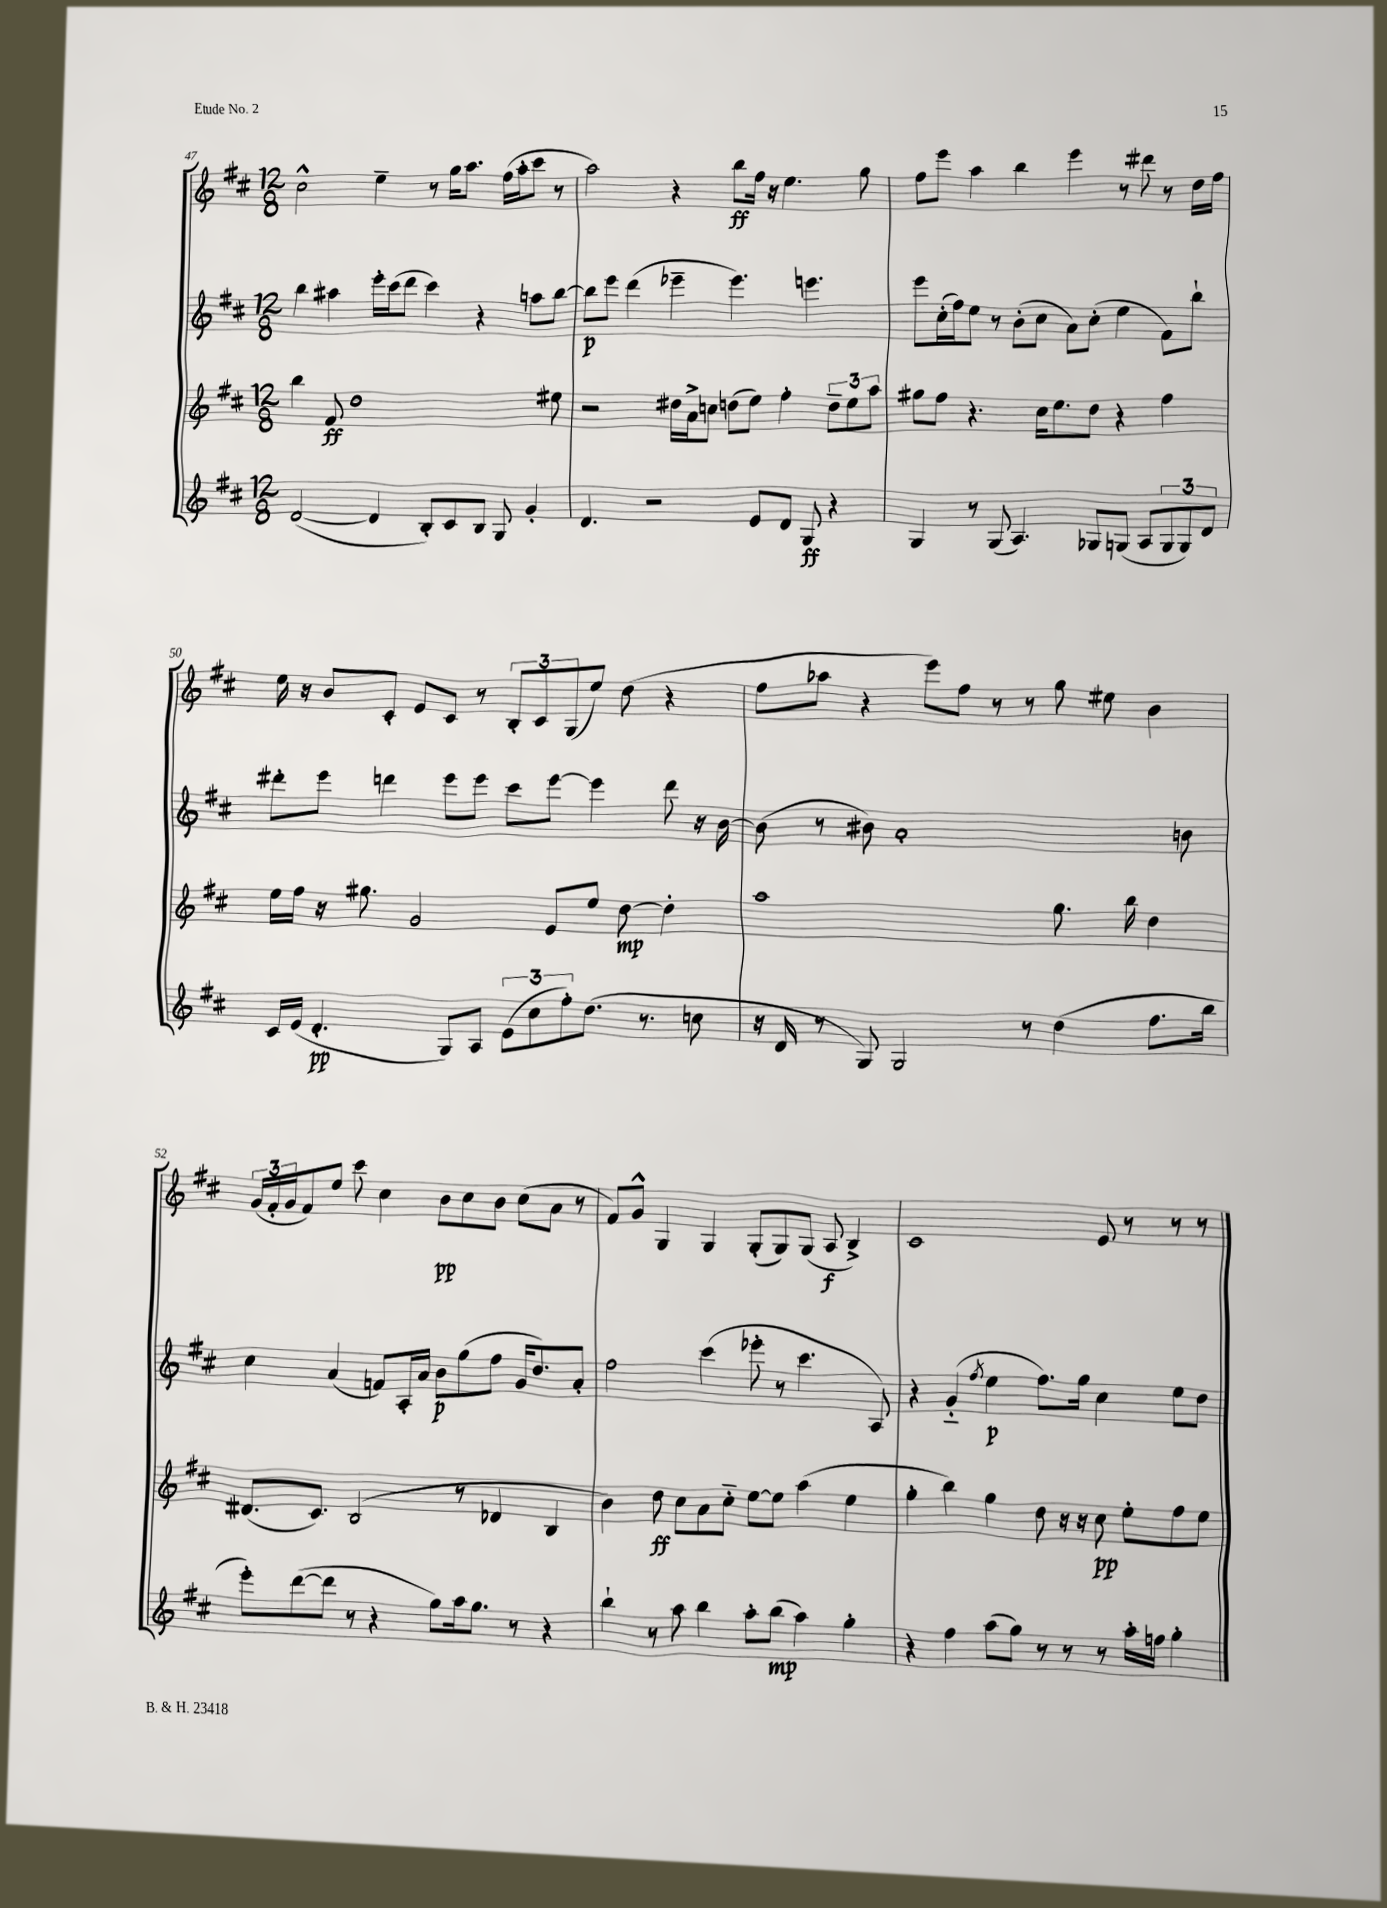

**kern	**dynam	**kern	**dynam	**kern	**dynam	**kern	**dynam
*part4	*part4	*part3	*part3	*part2	*part2	*part1	*part1
*staff4	*staff4	*staff3	*staff3	*staff2	*staff2	*staff1	*staff1
*clefG2	*	*clefG2	*	*clefG2	*	*clefG2	*
*k[f#c#]	*	*k[f#c#]	*	*k[f#c#]	*	*k[f#c#]	*
*M12/8	*	*M12/8	*	*M12/8	*	*M12/8	*
=47	=47	=47	=47	=47	=47	=47	=47
([2d/	.	4bb\	.	4bb\	.	2cc#^^\	.
.	.	8f#/	ff	4aa#X\	.	.	.
.	.	1dd	.	.	.	.	.
4d/]	.	.	.	16eee'\LL	.	4ee~\	.
.	.	.	.	(16ccc#\J	.	.	.
.	.	.	.	8ddd\J	.	.	.
8B'/L)	.	.	.	4ccc#\)	.	8r	.
8c#/	.	.	.	.	.	16gg\KL	.
.	.	.	.	.	.	8.aa\J	.
8B/J	.	.	.	4r	.	.	.
8G/	.	.	.	.	.	(16ff#\LL	.
.	.	.	.	.	.	16aa'\J	.
4g'/	.	.	.	8aan\L	.	8ccc#\J	.
.	.	8ee#X\	.	[8bb\J	.	8r	.
=48	=48	=48	=48	=48	=48	=48	=48
4.d/	.	2r	.	8bb\L]	p	2aa\)	.
.	.	.	.	8eee\J	.	.	.
.	.	.	.	(4ddd\	.	.	.
2r	.	.	.	.	.	.	.
.	.	16dd#X\LL	.	4eee-X~\	.	4r	.
.	.	16a^\J	.	.	.	.	.
.	.	8ccn\J	.	.	.	.	.
.	.	(8ddn\L	.	4.eee-\)	.	8bb\L	ff
8e/L	.	8ee\J)	.	.	.	16ff#\Jk	.
.	.	.	.	.	.	16r	.
8d/J	.	4ff#'\	.	.	.	4.ee\	.
8G/	ff	.	.	4.eeen\	.	.	.
4r	.	12dd~\L	.	.	.	.	.
.	.	12ee\	.	.	.	.	.
.	.	.	.	.	.	8gg\	.
.	.	12aa\J	.	.	.	.	.
=49	=49	=49	=49	=49	=49	=49	=49
4G/	.	8gg#X\L	.	8eee\L	.	8ff#\L	.
.	.	8ff#\J	.	(16cc#'\L	.	8eee\J	.
.	.	.	.	16ff#\J)	.	.	.
8r	.	4.r	.	8ee\J	.	4aa\	.
(8G/	.	.	.	8r	.	.	.
4.A/)	.	.	.	(8b'\L	.	4bb\	.
.	.	16cc#\KL	.	8cc#\J	.	.	.
.	.	8.ee\	.	.	.	.	.
.	.	.	.	8a\L)	.	4eee\	.
8G-X/L	.	8dd\J	.	(8cc#'\J	.	.	.
(8Gn/J	.	4r	.	4ee\	.	8r	.
8A/L	.	.	.	.	.	8ddd#X\	.
12G/	.	4ff#\	.	8f#\L)	.	8r	.
12G/)	.	.	.	.	.	.	.
.	.	.	.	8bb`\J	.	16dd\LL	.
12d/J	.	.	.	.	.	.	.
.	.	.	.	.	.	16ff#\JJ	.
!!LO:LB:g=z
=50	=50	=50	=50	=50	=50	=50	=50
16c#/LL	.	16ee\LL	.	8ddd#X'\L	.	16ee\	.
(16e/JJ	.	16ff#\JJ	.	.	.	16r	.
4.d'/	pp	16r	.	8eee\J	.	8b/L	.
.	.	8.gg#X\	.	.	.	.	.
.	.	.	.	4dddn\	.	8c#'/J	.
.	.	2g/	.	.	.	8e/L	.
8G/L)	.	.	.	8eee\L	.	8c#/J	.
8A/J	.	.	.	8eee\J	.	8r	.
(12e\L	.	.	.	8ccc#\L	.	12B'/L	.
12cc#\	.	.	.	.	.	12c#/	.
.	.	8e/L	.	[8eee\J	.	.	.
12ff#'\)	.	.	.	.	.	(12G/	.
(8.dd\J	.	8ee/J	.	4eee\]	.	8ee/J)	.
.	.	[8dd\	mp	.	.	(8dd\	.
8.r	.	.	.	.	.	.	.
.	.	4dd'\]	.	8ddd\	.	4r	.
8ccn\	.	.	.	16r	.	.	.
.	.	.	.	[16b\	.	.	.
=51	=51	=51	=51	=51	=51	=51	=51
16r	.	1aa	.	(8b\]	.	8ff#\L	.
16d/	.	.	.	.	.	.	.
8r	.	.	.	8r	.	8aa-X\J	.
8G/)	.	.	.	8b#X\)	.	4r	.
2G/	.	.	.	1a'	.	.	.
.	.	.	.	.	.	8eee\L)	.
.	.	.	.	.	.	8ff#\J	.
.	.	.	.	.	.	8r	.
8r	.	.	.	.	.	8r	.
(4dd\	.	8.gg\	.	.	.	8gg\	.
.	.	.	.	.	.	8ee#X\	.
.	.	16bb\	.	.	.	.	.
8.ff#\L	.	4dd\	.	.	.	4b\	.
.	.	.	.	8bn\	.	.	.
16bb\Jk	.	.	.	.	.	.	.
!!LO:LB:g=z
=52	=52	=52	=52	=52	=52	=52	=52
8eee'\L)	.	(8.d#X/L	.	4cc#\	.	(24g/LL	.
.	.	.	.	.	.	24f#'/	.
.	.	.	.	.	.	24g/J	.
([8ddd\	.	.	.	.	.	8f#/)	.
.	.	8.c#/J)	.	.	.	.	.
8ddd\J]	.	.	.	(4a/	.	8ee/J	.
8r	.	(2B/	.	.	.	8ccc#\	.
4r	.	.	.	8fn/L)	.	4cc#\	.
.	.	.	.	16A'/L	.	.	.
.	.	.	.	16a/JJ	.	.	.
8gg\L)	.	.	.	8b\L	p	8b\L	pp
16aa\k	.	8r	.	(8gg\	.	8cc#\	.
8.gg\J	.	.	.	.	.	.	.
.	.	4d-X/	.	8ff#\J	.	8b\J	.
8r	.	.	.	16g/KL	.	(8cc#\L	.
.	.	.	.	8.dd/)	.	.	.
4r	.	4B/	.	.	.	8a\J	.
.	.	.	.	8a'/J	.	8r	.
=53	=53	=53	=53	=53	=53	=53	=53
4bb`\	.	4b\)	.	2ff#\	.	8f#/L)	.
.	.	.	.	.	.	8g^^/J	.
8r	.	8dd\	ff	.	.	4G/	.
8aa\	.	8cc#\L	.	.	.	.	.
4bb\	.	8a\	.	(4ccc#\	.	4G/	.
.	.	8cc#\J	.	.	.	.	.
8aa'\L	.	[8ee\L	.	8eee-X'\	.	(8G'/L	.
(8bb\J	mp	8ee\J]	.	8r	.	8G/)	.
4aa\)	.	(4aa\	.	4.ccc#\	.	(8G/J	.
.	.	.	.	.	.	8A/	f
4gg'\	.	4ee\	.	.	.	4B^/)	.
.	.	.	.	8A/)	.	.	.
=54	=54	=54	=54	=54	=54	=54	=54
4r	.	4gg'\	.	4r	.	1c#	.
4ff#\	.	4bb\)	.	(4g/	.	.	.
.	.	.	.	8qff#/	.	.	.
(8aa\L	.	4gg\	.	4ee\	p	.	.
8gg\J)	.	.	.	.	.	.	.
8r	.	8dd\	.	8.ff#\L)	.	.	.
8r	.	16r	.	.	.	.	.
.	.	16r	.	16gg\Jk	.	.	.
8r	.	8cc#\	pp	4cc#\	.	8e/	.
16aa'\LL	.	8ee'\L	.	.	.	8r	.
16ffn\JJ	.	.	.	.	.	.	.
4gg'\	.	8ff#\	.	8ee\L	.	8r	.
.	.	8ee\J	.	8dd\J	.	8r	.
==	==	==	==	==	==	==	==
*-	*-	*-	*-	*-	*-	*-	*-
